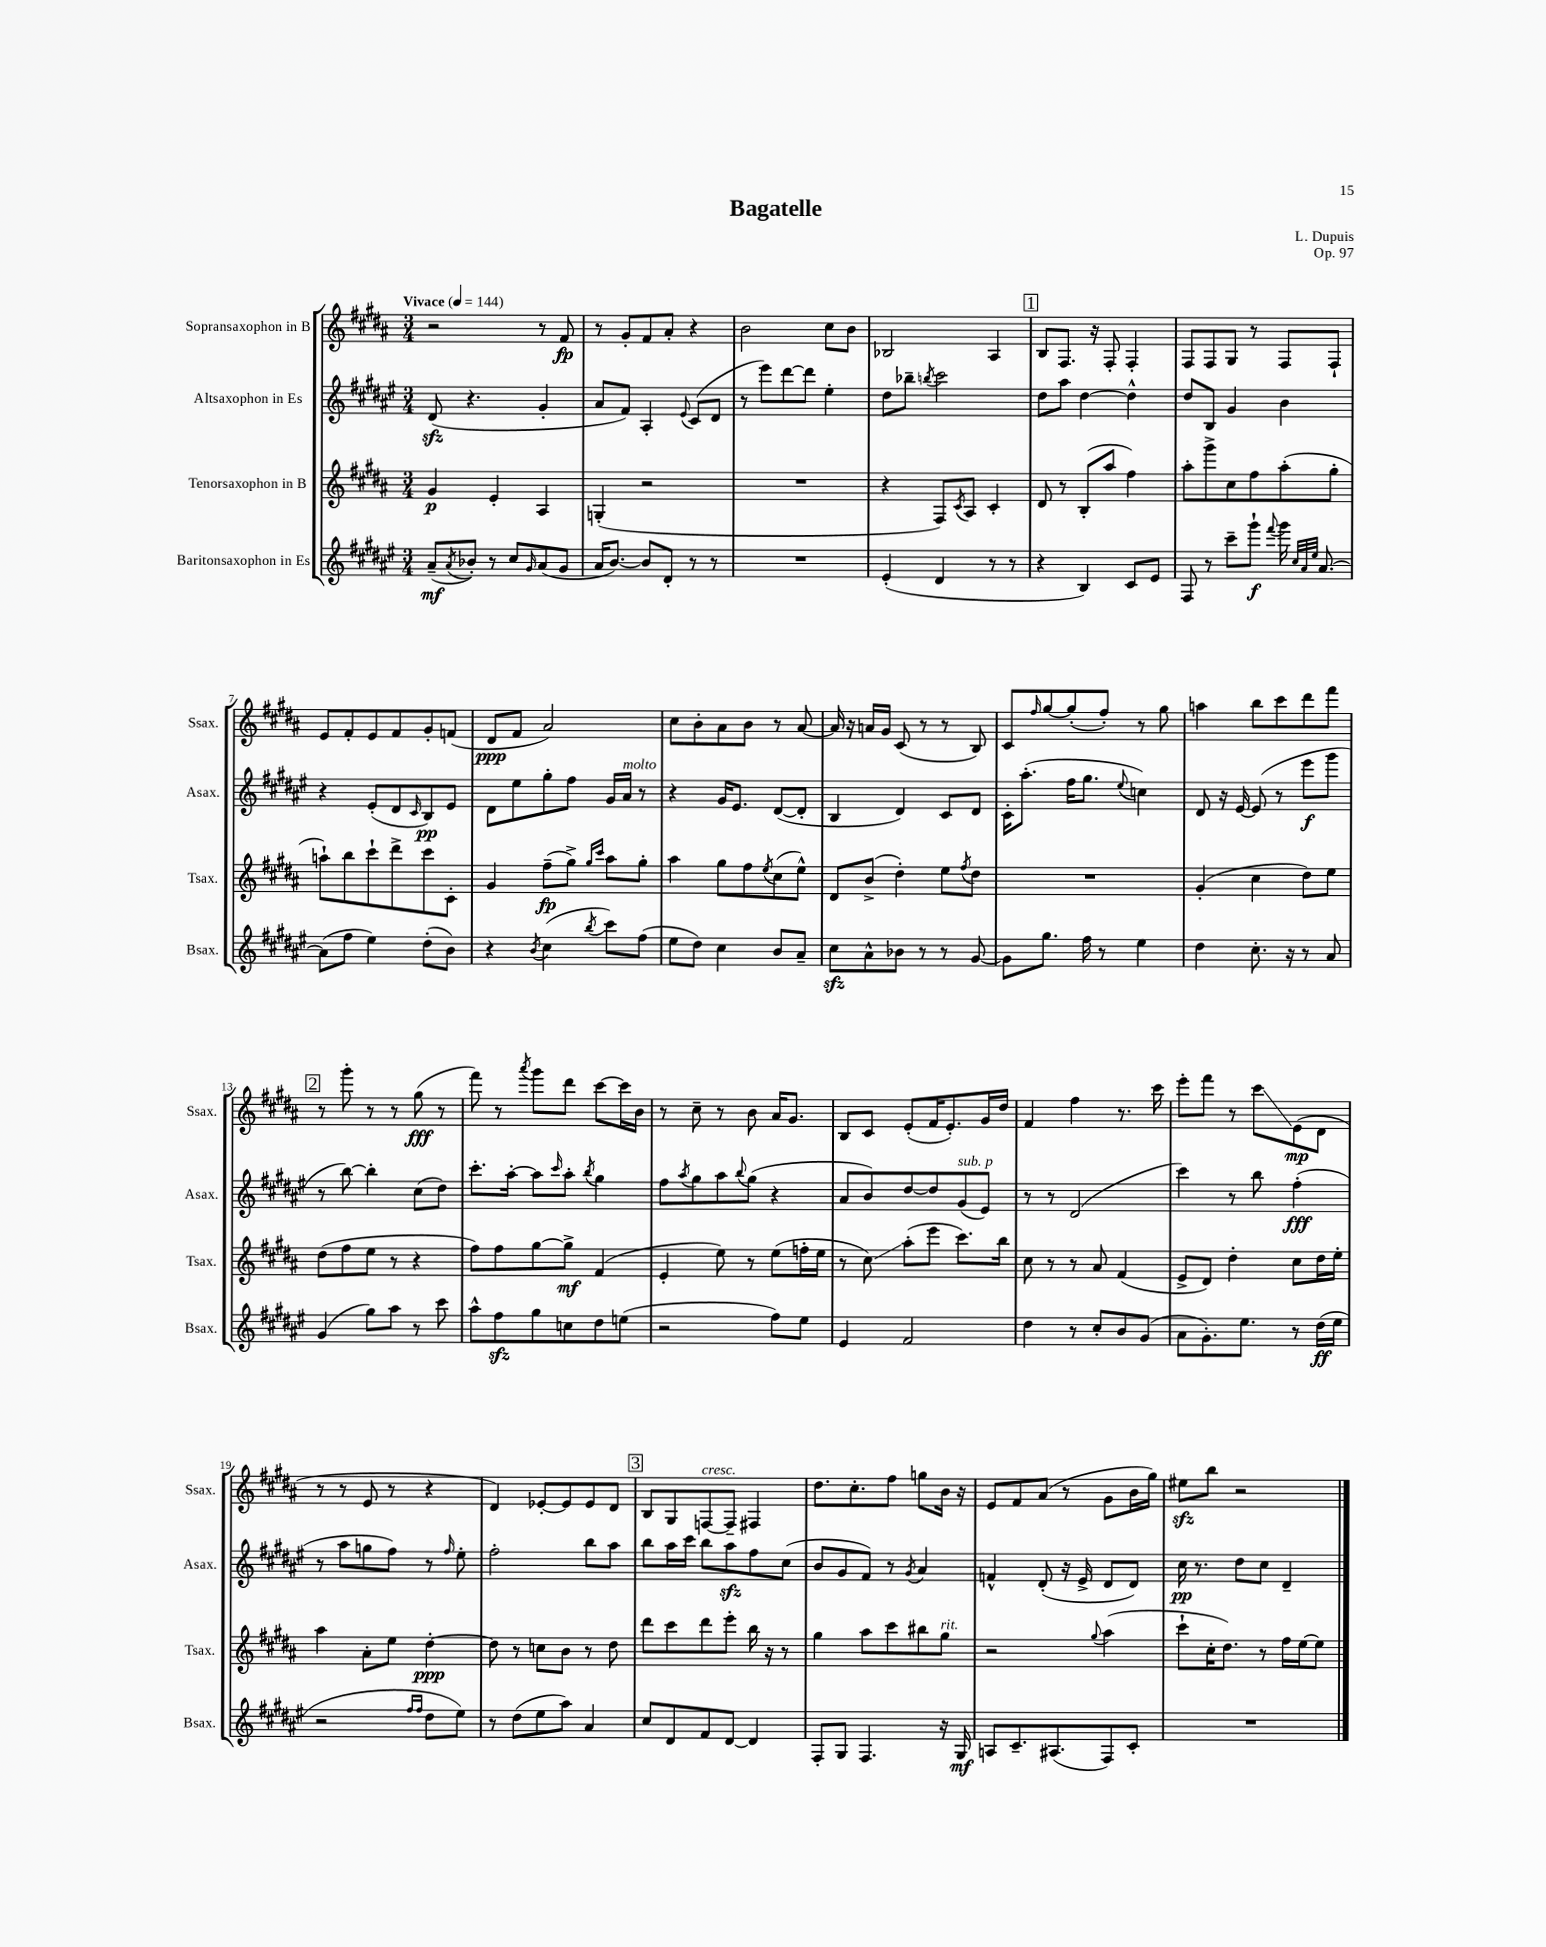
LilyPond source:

\header { title = "Bagatelle" composer = "L. Dupuis" opus = "Op. 97" }
<<
\new StaffGroup <<
\new Staff = "s0" \with { instrumentName = "Sopransaxophon in B" shortInstrumentName = "Ssax." } {
    \clef treble \key b \major \numericTimeSignature \time 3/4 \tempo "Vivace" 4 = 144
    r2 r8 fis'8\fp |
    r8 gis'8-. fis'8 ais'8-. r4 |
    b'2 cis''8 b'8 |
    bes2 ais4 |
    \mark \markup { \box "1" } b8 fis8. r16 fis8-. fis4-. |
    fis8 fis8 gis8 r8 fis8 fis8-! |
    e'8 fis'8-. e'8 fis'8 gis'8-. f'8( |
    dis'8\ppp fis'8 ais'2) |
    cis''8 b'8-. ais'8 b'8 r8 ais'8~ |
    ais'16 r16 a'16 gis'16 cis'8( r8 r8 b8) |
    cis'8 \grace { fis''16 } gis''8~ gis''8-.( fis''8-.) r8 gis''8 |
    a''4 b''8 cis'''8 dis'''8 fis'''8 |
    \mark \markup { \box "2" } r8 gis'''8-. r8 r8 gis''8\fff( r8 |
    fis'''8) r8 \acciaccatura { ais'''8 } gis'''8 dis'''8 cis'''8~ cis'''16 b'16 |
    r8 cis''8-- r8 b'8 ais'16 gis'8. |
    b8 cis'8 e'8-.( fis'16 e'8.-.) gis'16 dis''16 |
    fis'4 fis''4 r8. cis'''16 |
    e'''8-. fis'''8 r8 cis'''8\glissando e'8\mp( dis'8 |
    r8 r8 e'8 r8 r4 |
    dis'4) ees'8~-. ees'8 ees'8 dis'8 |
    \mark \markup { \box "3" } b8 gis8 f8~^\markup { \italic "cresc." } f8-- fis4 |
    dis''8. cis''8.-. fis''8 g''8 b'16 r16 |
    e'8 fis'8 ais'8( r8 gis'8 b'16 gis''16) |
    eis''8\sfz b''8 r2 \bar "|." |
}
\new Staff = "s1" \with { instrumentName = "Altsaxophon in Es" shortInstrumentName = "Asax." } {
    \clef treble \key fis \major \numericTimeSignature \time 3/4
    dis'8\sfz( r4. gis'4-. |
    ais'8 fis'8) ais4-. \appoggiatura { eis'8 } cis'8( dis'8 |
    r8 eis'''8) dis'''8~ dis'''8 eis''4-. |
    dis''8 bes''8-- \acciaccatura { b''8 } cis'''2 |
    \mark \markup { \box "1" } dis''8 ais''8 dis''4~ dis''4-^ |
    dis''8 b8 gis'4 b'4 |
    r4 eis'8-.( dis'8 \grace { cis'16 } b8\pp) eis'8 |
    dis'8 eis''8 gis''8-. fis''8 gis'16 ais'16^\markup { \italic "molto" } r8 |
    r4 gis'16 eis'8. dis'8~( dis'8-. |
    b4 dis'4) cis'8 dis'8 |
    cis'16-. ais''8.-.( fis''16 gis''8. \appoggiatura { eis''8 } c''4) |
    dis'8 r16 eis'16~ eis'8( r8 eis'''8\f gis'''8 |
    \mark \markup { \box "2" } r8 b''8~) b''4-. cis''8( dis''8) |
    cis'''8.-. ais''16~-. ais''8 \grace { cis'''16 } ais''8-. \acciaccatura { b''8 } gis''4 |
    fis''8 \acciaccatura { ais''8 } gis''8 ais''8 \appoggiatura { b''8 } gis''8( r4 |
    ais'8 b'8) dis''8~ dis''8 gis'8^\markup { \italic "sub. p" }( eis'8) |
    r8 r8 dis'2( |
    cis'''4) r8 b''8 fis''4-.\fff( |
    r8 ais''8 g''8 fis''8) r8 \grace { fis''16 } eis''8-. |
    fis''2-. b''8 ais''8 |
    \mark \markup { \box "3" } b''8 ais''16 cis'''16 b''8 ais''8\sfz fis''8 cis''8( |
    b'8 gis'8 fis'8) r8 \acciaccatura { gis'8 } ais'4 |
    f'4-^ dis'8-.( r16 eis'16-> dis'8 dis'8) |
    cis''16\pp r8. dis''8 cis''8 dis'4-- \bar "|." |
}
\new Staff = "s2" \with { instrumentName = "Tenorsaxophon in B" shortInstrumentName = "Tsax." } {
    \clef treble \key b \major \numericTimeSignature \time 3/4
    gis'4\p e'4-. ais4 |
    g4-.( r2 |
    R2. |
    r4 fis8) \acciaccatura { cis'8 } ais8 cis'4-. |
    \mark \markup { \box "1" } dis'8 r8 b8-.( ais''8 fis''4) |
    ais''8-. gis'''8-> cis''8 fis''8 ais''8-.( gis''8-. |
    a''8-!) b''8 cis'''8-! dis'''8-> cis'''8 cis'8-. |
    gis'4 fis''8--\fp( gis''8->) \grace { gis''16 cis'''16 } ais''8 gis''8-. |
    ais''4 gis''8 fis''8 \acciaccatura { e''8 } cis''8( e''8-^) |
    dis'8 b'8->( dis''4-.) e''8 \acciaccatura { fis''8 } dis''8 |
    R2. |
    gis'4-.( cis''4 dis''8) e''8 |
    \mark \markup { \box "2" } dis''8( fis''8 e''8 r8 r4 |
    fis''8) fis''8 gis''8~ gis''8->\mf fis'4( |
    e'4-. e''8) r8 e''8( f''16-. e''16 |
    r8 cis''8\glissando) ais''8-.( e'''8 cis'''8.) b''16 |
    cis''8 r8 r8 ais'8 fis'4( |
    e'8-> dis'8) dis''4-. cis''8 dis''16 e''16-. |
    ais''4 ais'8-. e''8 dis''4~-.\ppp |
    dis''8 r8 c''8 b'8 r8 dis''8 |
    \mark \markup { \box "3" } dis'''8 cis'''8 dis'''8 e'''8-. b''16 r16 r8 |
    gis''4 ais''8 cis'''8 bis''8 gis''8^\markup { \italic "rit." } |
    r2 \appoggiatura { gis''8 } ais''4( |
    cis'''8-! cis''16-. dis''8.) r8 fis''16 e''16~ e''8 \bar "|." |
}
\new Staff = "s3" \with { instrumentName = "Baritonsaxophon in Es" shortInstrumentName = "Bsax." } {
    \clef treble \key fis \major \numericTimeSignature \time 3/4
    ais'8--\mf( \acciaccatura { ais'8 } bes'8-.) r8 cis''8 \grace { gis'16 } ais'8( gis'8 |
    ais'16 b'8.~) b'8 dis'8-. r8 r8 |
    R2. |
    eis'4-.( dis'4 r8 r8 |
    \mark \markup { \box "1" } r4 b4) cis'8 eis'8 |
    fis8 r8 cis'''8-- gis'''8-!\f \appoggiatura { fis'''8 } gis'''16 \grace { cis''32 ais'32 eis''32 } ais'8.~ |
    ais'8( fis''8 eis''4) dis''8-.( b'8) |
    r4 \acciaccatura { b'8 } cis''4( \acciaccatura { b''8 } cis'''8) fis''8( |
    eis''8 dis''8) cis''4 b'8 ais'8-- |
    cis''8\sfz ais'8-^ bes'8 r8 r8 gis'8~ |
    gis'8 gis''8. fis''16 r8 eis''4 |
    dis''4 cis''8.-. r16 r8 ais'8 |
    \mark \markup { \box "2" } gis'4( gis''8) ais''8 r8 cis'''8 |
    ais''8-^ fis''8\sfz gis''8 c''8 dis''8 e''8( |
    r2 fis''8) eis''8 |
    eis'4 fis'2 |
    dis''4 r8 cis''8-. b'8 gis'8( |
    ais'8 gis'8.-.) eis''8. r8 dis''16\ff( eis''16 |
    r2 \grace { fis''16 fis''16 } dis''8 eis''8) |
    r8 dis''8( eis''8 ais''8) ais'4 |
    \mark \markup { \box "3" } cis''8 dis'8 fis'8 dis'8~ dis'4 |
    fis8-. gis8 fis4. r16 gis16\mf |
    a8 cis'8.-- ais8.( fis8) cis'8-. |
    R2. \bar "|." |
}
>>
>>
